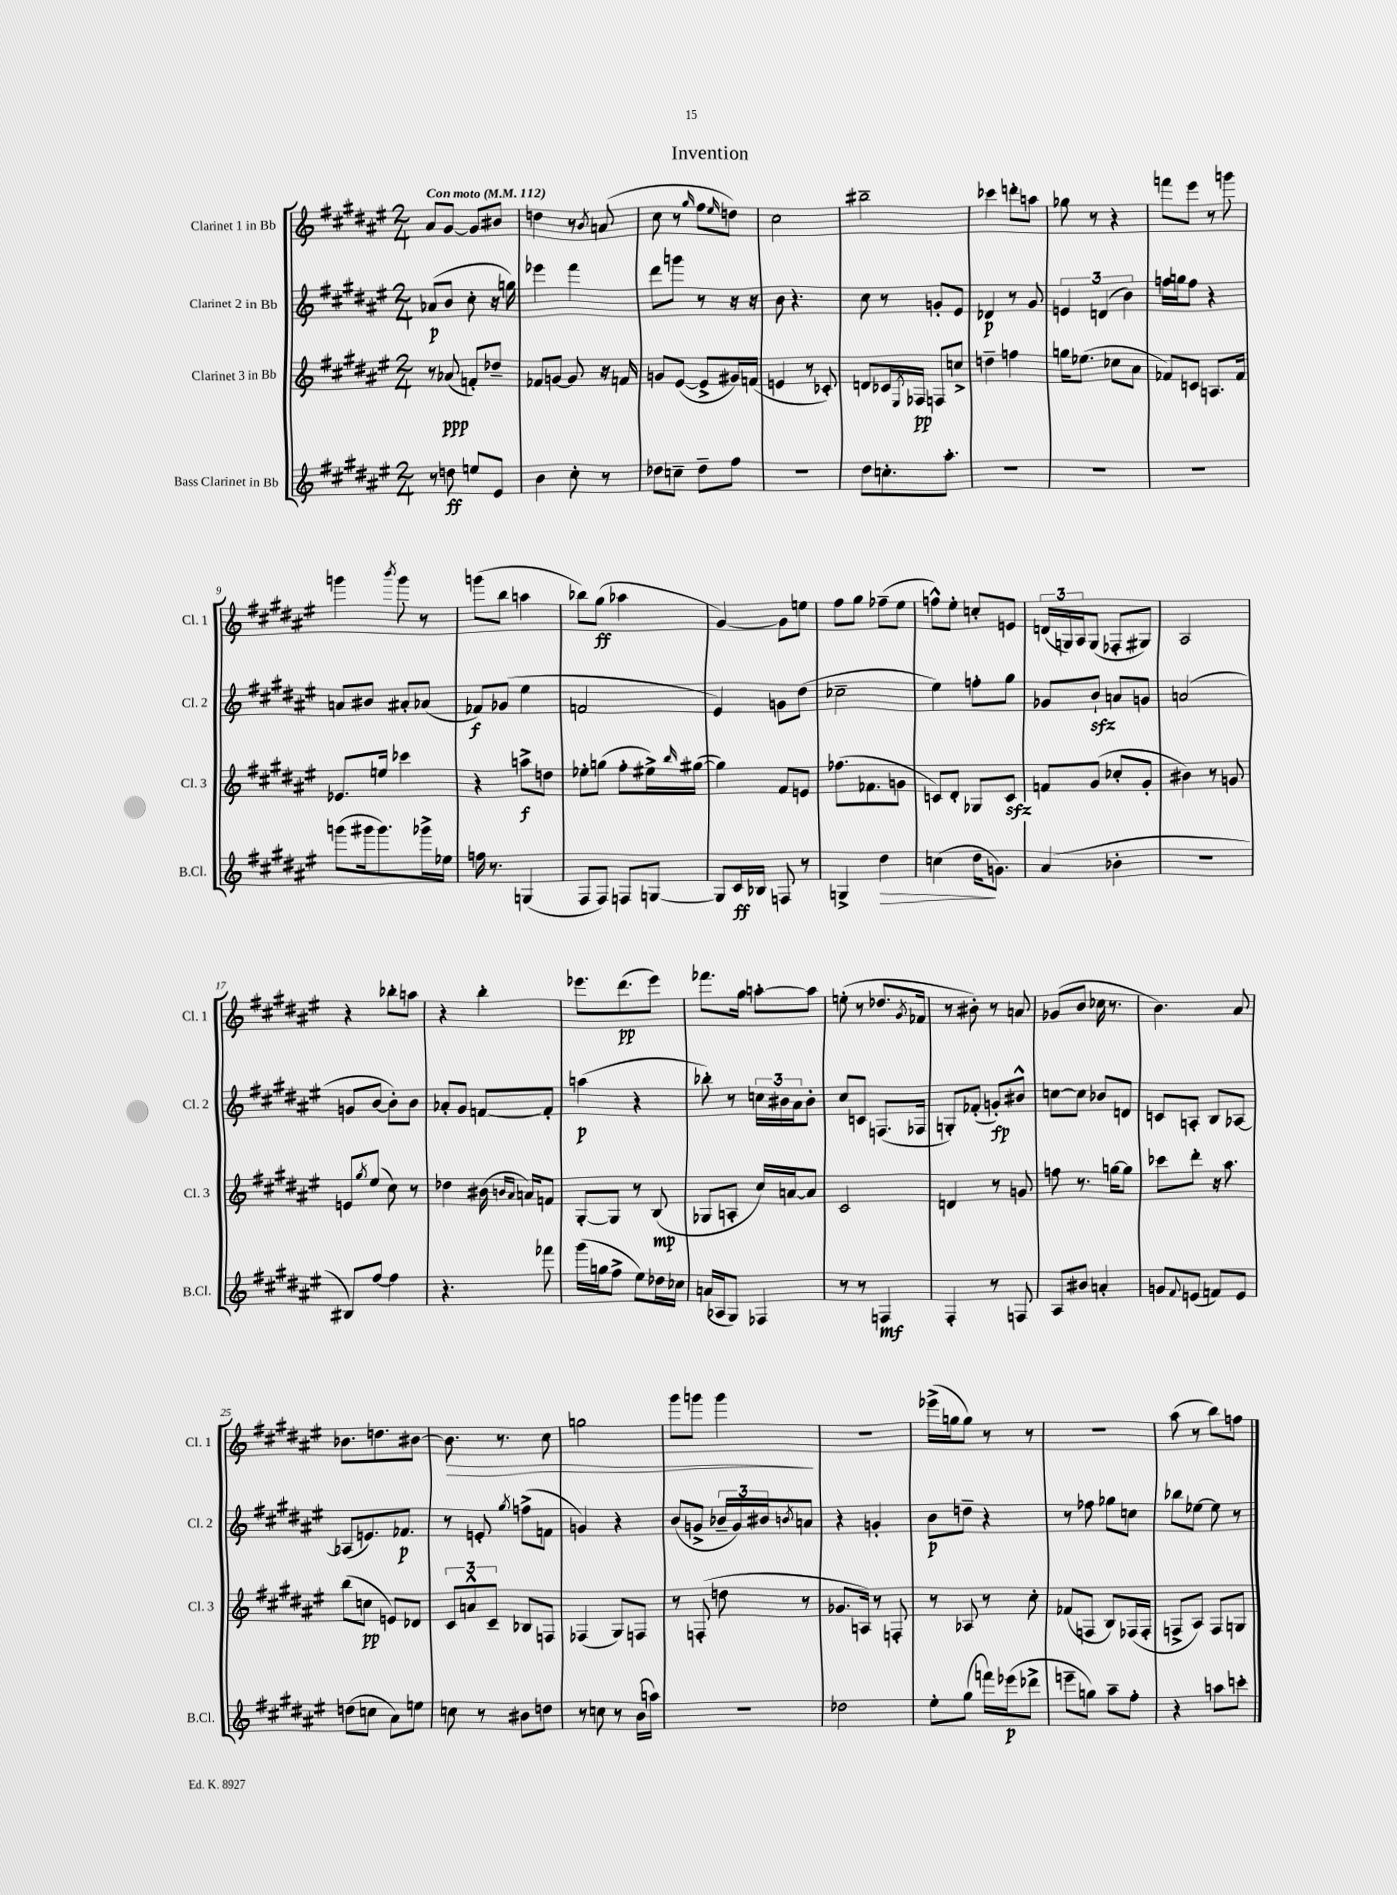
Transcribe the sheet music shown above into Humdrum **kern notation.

**kern	**kern	**kern	**kern
*staff4	*staff3	*staff2	*staff1
*clefG2	*clefG2	*clefG2	*clefG2
*k[f#c#g#d#a#e#]	*k[f#c#g#d#a#e#]	*k[f#c#g#d#a#e#]	*k[f#c#g#d#a#e#]
*M2/4	*M2/4	*M2/4	*M2/4
*MM112	*MM112	*MM112	*MM112
8r	8r	(8a-	8a#
8dd	(8a-	8b	[8g#
8ee	8f')	8cc#'	8g#]
8e#	8dd-~	16r	8b#
.	.	16gg)	.
=	=	=	=
4b	8f-	4eee-	4dd
.	[8g	.	.
8cc#'	8g]	4fff#	8r
.	.	.	8qb
8r	16r	.	(8a
.	16f	.	.
=	=	=	=
8dd-	8g	8ddd#	8cc#
8cc~	([8e#	8ggg	8r
.	.	.	16qqgg#
8dd-~	8e#^]	8r	8ff#
.	.	.	16qqee#
8ff#	16g#)	16r	8dd)
.	(16f	16r	.
=	=	=	=
2r	4e	8b	2cc#
.	.	4.r	.
.	8r	.	.
.	8c-')	.	.
=	=	=	=
8dd#	8d	8cc#	2bb#~
8.cc'	16c-	8r	.
.	8qE#	.	.
.	16F-	.	.
.	8F	8g'	.
8.aa#'	.	.	.
.	8cc^	8e#	.
=	=	=	=
2r	4dd~	4d-	4ccc-
.	4ff	8r	8ddd'
.	.	8g#	8aa
=	=	=	=
2r	16gg	6e	8gg-
.	(8.ee-	.	.
.	.	.	8r
.	.	(6d	.
.	8cc-	.	4r
.	.	6b)	.
.	8a#	.	.
=	=	=	=
2r	8f-)	16ff	8fff
.	.	16gg	.
.	8c	8ff	8eee#
.	8.A	4r	8r
.	.	.	8ggg
.	16f-	.	.
=	=	=	=
(8ggg	8.e-	8a	4ggg
16ggg#	.	8b#	.
8.ggg#)	16ee	.	.
.	.	.	8qbbb
.	4ccc-	8a#'	8ggg
16ggg-^	.	(8a-	8r
16ee-	.	.	.
=	=	=	=
16ff	4r	8f-)	(8ggg
8.r	.	.	.
.	.	(8g-	8bb
(4G	8aa^	4ee#	4aa
.	8dd	.	.
=	=	=	=
8F#	8ee-'	2f	8bb-)
8F#)	(8gg	.	(8gg#
8F	8ff#'	.	4aa-
[8G	16ee#^)	.	.
.	16qqbb	.	.
.	([16gg#	.	.
=	=	=	=
8G]	4gg#])	4e#)	[4g#)
16c#	.	.	.
16B-	.	.	.
8F	8f#	8g	8g#]
8r	8e	(8dd#	8ee
=	=	=	=
4G^	(8.ff-	2cc-~	8ff#
.	.	.	8gg#
.	8.f-	.	.
4dd#	.	.	(8ff-~
.	8g	.	8ee#
=	=	=	=
(4cc	8c)	4ee#)	8ff^^)
.	8d#'	.	8ee#'
16dd#	8G-	8ff'	8cc'
8.g)	.	.	.
.	8c	8gg#	8e
=	=	=	=
(4a#	8f	8g-	(24d
.	.	.	24G)
.	.	.	24A#
.	(8g#	8b`	(8G
4b-'	8cc-'	8a	8F-'
.	8g#'	8g	8G#)
=	=	=	=
2r	4b#)	(2a	2A#
.	8r	.	.
.	8g	.	.
=	=	=	=
8B#)	8e	8g	4r
.	8qgg#	.	.
[8ff#	(8ee#	[8b	.
4ff#]	8cc#)	8b'])	8bb-'
.	8r	8b	8aa
=	=	=	=
4.r	4dd-	8a-'	4r
.	.	8g#	.
.	(16b#	[8f	4bb'
.	16qqb	.	.
.	16qqa#	.	.
.	16a)	.	.
8fff-	8f	8f']	.
=	=	=	=
(16ggg#	[8G#'	(4aa	8.eee-
16gg	.	.	.
8ff#^	8G#]	.	.
.	.	.	(8.ddd#
8ee#)	8r	4r	.
16dd-	(8B	.	8eee-)
16cc-	.	.	.
=	=	=	=
(16a	8G-	8bb-')	8.fff-
16A-	.	.	.
8G#)	8A'	8r	.
.	.	.	16gg#
4F-	16cc#)	24cc	[8aa'
.	.	24b#	.
.	[16a	.	.
.	.	24a#	.
.	8a]	8b#'	8aa]
=	=	=	=
8r	2c#	8cc#	(8ee'
8r	.	8c	8r
4F	.	(8.F	8.dd-
.	.	.	8qg#
.	.	16F-	16f-
=	=	=	=
4F#'	4d	8G')	8r
.	.	(8f-'	8b#')
8r	8r	8g')	8r
8F	8g	8b#^^	8a
=	=	=	=
8A#	8ff	[8cc	(8g-
8b#	8.r	8cc]	8b
4a'	.	8b-	16cc-
.	[16gg	.	8.r
.	8gg]	8d	.
=	=	=	=
8g	8ccc-	8c	4.b)
8qqf#	.	.	.
(8e	8ddd#'	8A'	.
8f)	16r	8B	.
.	8.aa#	.	.
8e	.	[8A-	8a#
=	=	=	=
(8dd	(8bb	(8A-]	8.b-
8cc	8cc	8.e)	.
.	.	.	8.dd
8a#)	8e)	.	.
.	.	8.f-	.
8ee	8d-	.	[8b#
=	=	=	=
8cc	12c#	8r	8.b#]
.	12a^^	.	.
8r	.	8e'	.
.	12c#~	.	.
.	.	.	8.r
.	.	8qgg#	.
8b#	8B-	(8ff^	.
8dd	8F	8f	8cc#
=	=	=	=
8r	(4F-	4g)	2gg
8cc	.	.	.
8r	8G#)	4r	.
(16b	8F	.	.
16aa)	.	.	.
=	=	=	=
2r	8r	(8b	8ggg#
.	(8F'	8g^	8ggg
.	8dd	24b-~	4ggg
.	.	24g)	.
.	.	24b#	.
.	.	8qb	.
.	8r	8a	.
=	=	=	=
2dd-	8.g-	4r	2r
.	16A)	.	.
.	8r	4g'	.
.	8F'	.	.
=	=	=	=
8ee#'	8r	8b	(16eee-^
.	.	.	16gg
(8gg#	8A-	8dd~	8gg)
16fff)	8r	4r	8r
(16eee-	.	.	.
8ddd-^	8cc#'	.	8r
=	=	=	=
8eee~	(8f-	8r	2r
8gg)	8F	8ff-	.
8aa#~	8B)	8gg-	.
8ff#'	(16F-	8cc	.
.	16F-'	.	.
=	=	=	=
4r	8F^	8bb-	(8aa#
.	8A#)	[8ee-	8r
8aa	8F	8ee-]	8bb)
8ccc'	8G	8r	8ff
==	==	==	==
*-	*-	*-	*-
